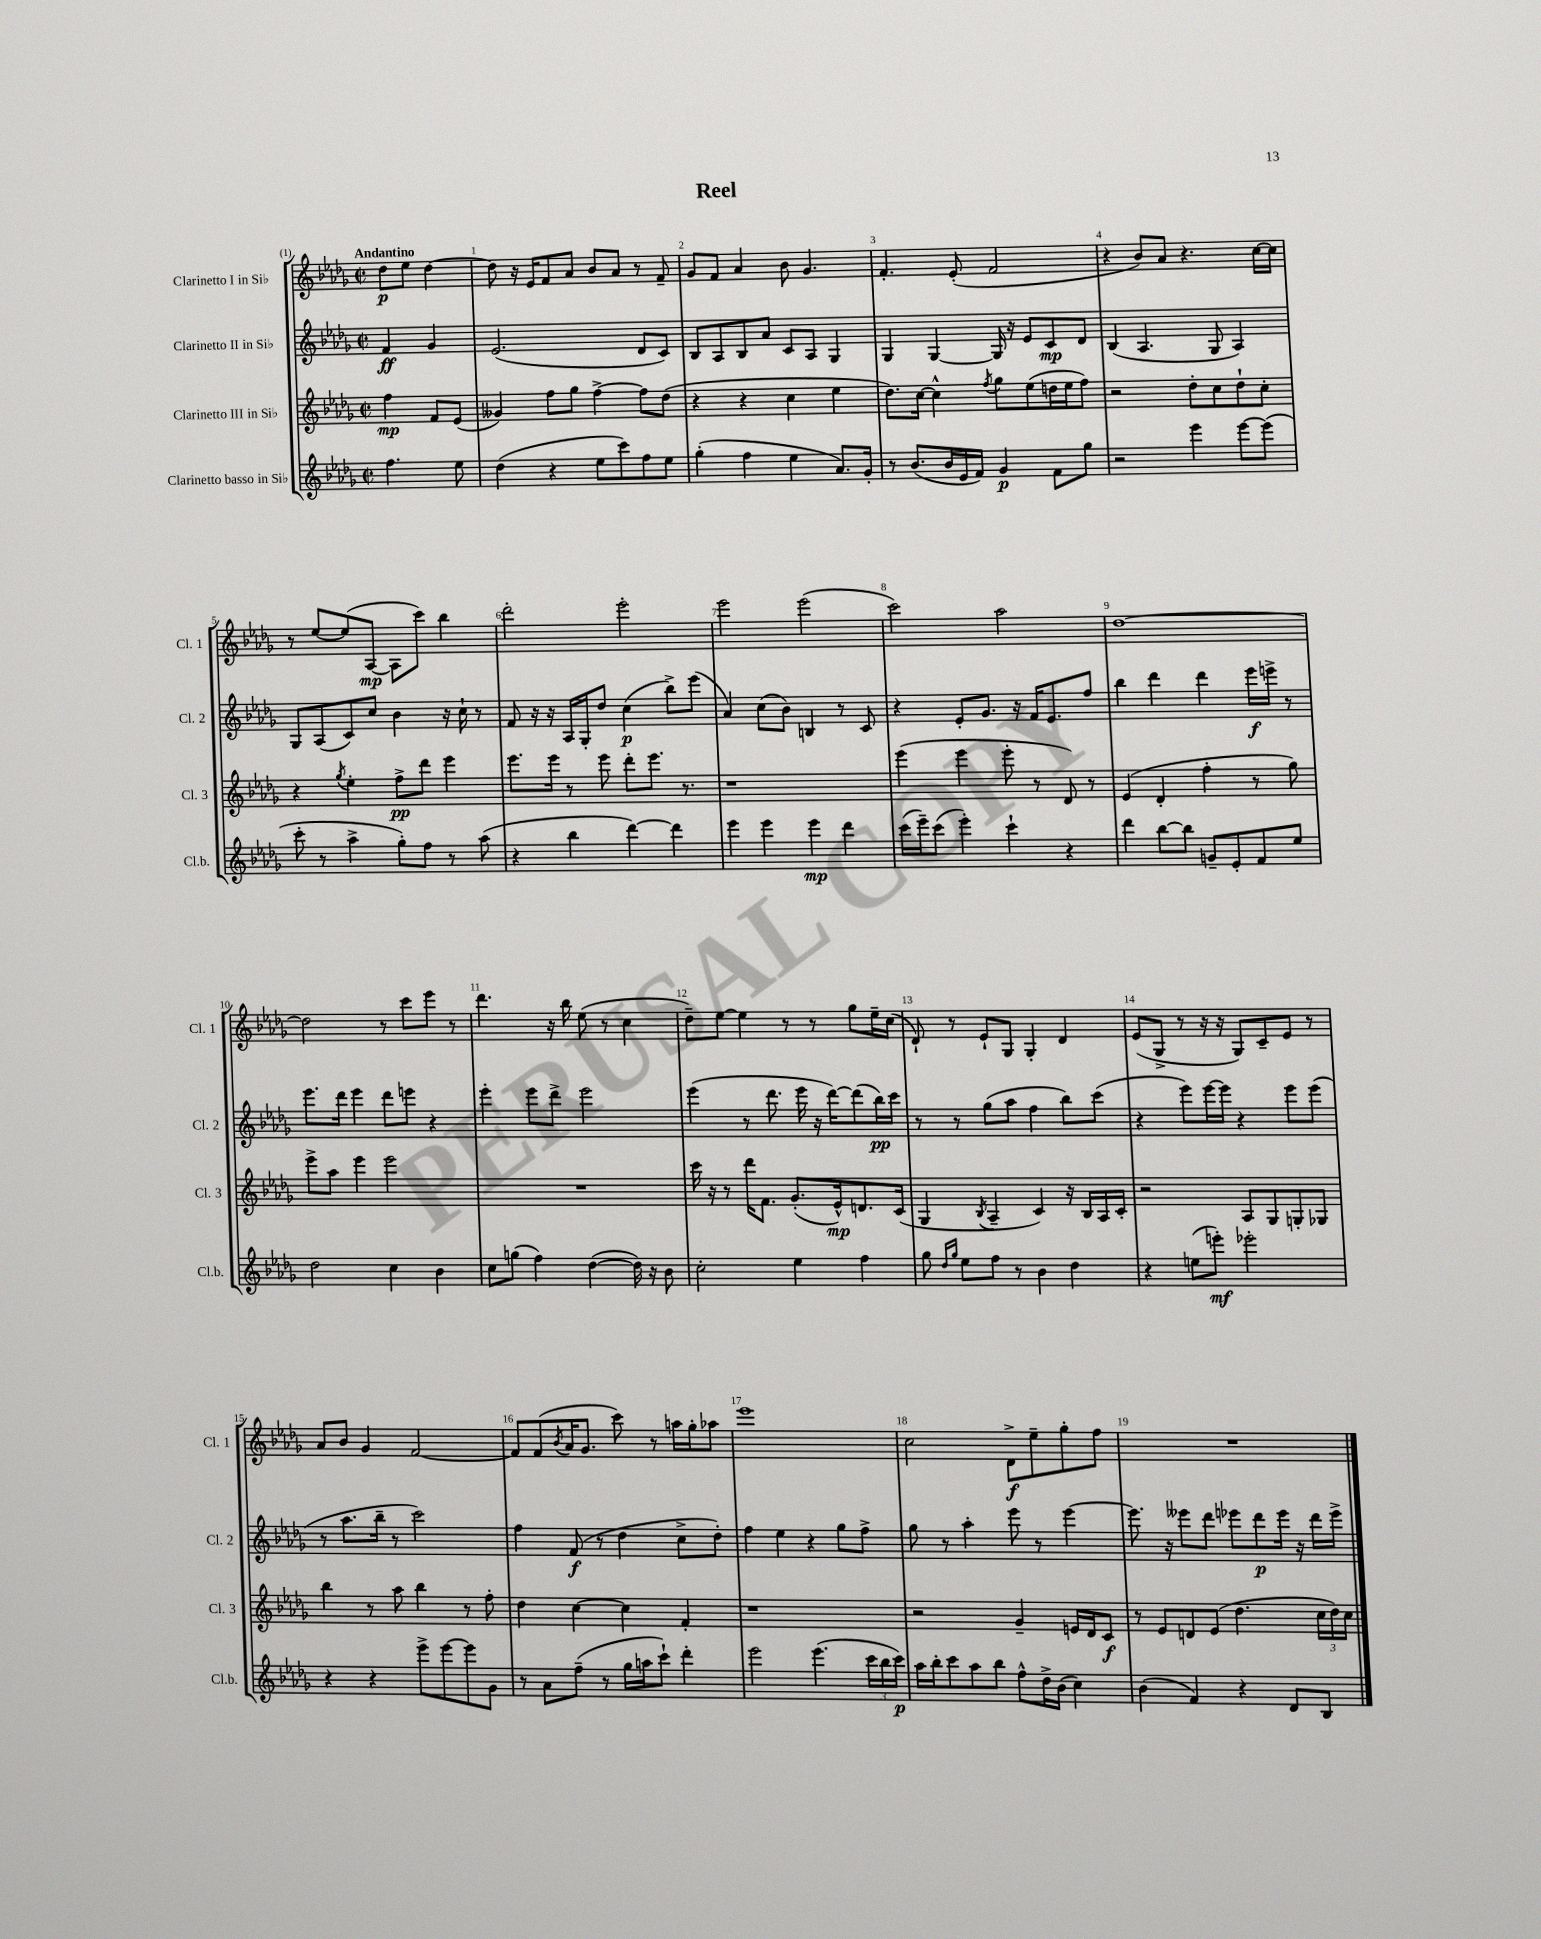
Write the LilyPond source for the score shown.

\header { title = "Reel" }
<<
\new StaffGroup <<
\new Staff = "s0" \with { instrumentName = "Clarinetto I in Sib" shortInstrumentName = "Cl. 1" } {
    \clef treble \key des \major \defaultTimeSignature \time 2/2 \partial 2 \tempo "Andantino"
    des''8\p ees''8 des''4~ |
    des''8 r16 ees'16 f'8 aes'8 bes'8 aes'8 r8 f'8-- |
    ges'8 f'8 aes'4 bes'8 ges'4. |
    f'4.-. ees'8-.( f'2 |
    r4 bes'8) aes'8 r4. c''16~ c''16 |
    r8 ees''8~ ees''8( aes8~\mp aes8 c'''8) bes''4 |
    des'''2-. ees'''2-. |
    ees'''2 ees'''2( |
    c'''2) aes''2 |
    des''1~ |
    des''2 r8 c'''8 ees'''8 r8 |
    des'''4. r16 bes''16 ees''8( r8 c''4 |
    des''8--) ees''8~ ees''4 r8 r8 ges''8 ees''16-- c''16( |
    des'8-!) r8 ees'8-! ges8 ges4-. des'4 |
    ees'8( ges8-> r8 r16 r16 ges8) c'8-- ees'8 r8 |
    aes'8 bes'8 ges'4 f'2~ |
    f'8 f'8( \acciaccatura { bes'8 } aes'16 ges'8. c'''8) r8 a''16 ges''16-. aes''8 |
    ees'''1 |
    c''2 des'8->\f ees''8-- ges''8-. f''8 |
    R1 \bar "|." |
}
\new Staff = "s1" \with { instrumentName = "Clarinetto II in Sib" shortInstrumentName = "Cl. 2" } {
    \clef treble \key des \major \defaultTimeSignature \time 2/2 \partial 2
    f'4\ff ges'4 |
    ees'2.( des'8 c'8) |
    bes8 aes8 bes8 aes'8 c'8 aes8 ges4 |
    ges4 ges4~ ges16 r16 ees'8 c'8\mp des'8 |
    bes4( aes4. ges8 aes4) |
    ges8 aes8( c'8) c''8 bes'4 r16 c''16-! r8 |
    f'8 r16 r16 aes16 ges16-. des''8 c''4\p( bes''8->) ees'''8( |
    aes'4) c''8( bes'8) b4 r8 c'8 |
    r4 ees'8-. ges'8. r16 f'16 ees'8. f''8 |
    bes''4 des'''4 des'''4 ees'''16\f e'''16-> r8 |
    ees'''8. des'''16 ees'''4 des'''8 e'''8 r4 |
    ees'''4-. ees'''8 des'''8-> ees'''2 |
    ees'''4( r8 des'''8. ees'''16 r16 des'''16~) des'''8( bes''16\pp) c'''16 |
    r8 r8 ges''8( aes''8 f''4 bes''8) c'''8( |
    r4 ees'''8) ees'''16~ ees'''16 r4 ees'''8 ees'''8( |
    r8 aes''8. bes''16-- r8 c'''2) |
    f''4 f'8\f( r8 des''4 c''8-> des''8-.) |
    f''4 ees''4 r4 ges''8 f''8-> |
    ges''8 r8 aes''4-. ees'''8 r8 ees'''4~ |
    ees'''8. r16 eeses'''8 des'''8 ees'''8 des'''8\p ees'''16 r16 des'''16 ees'''16-> \bar "|." |
}
\new Staff = "s2" \with { instrumentName = "Clarinetto III in Sib" shortInstrumentName = "Cl. 3" } {
    \clef treble \key des \major \defaultTimeSignature \time 2/2 \partial 2
    f''4\mp f'8 ees'8( |
    geses'4) f''8 ges''8 f''4~-> f''8 des''8( |
    r4 r4 c''4 ees''4 |
    des''8.) c''16~ c''4-^ \acciaccatura { f''8 } ges''8 ees''8( d''16 ees''16 f''8) |
    r2 des''8-. c''8 des''8-! c''8-. |
    r4 \acciaccatura { ges''8 } ees''4-. f''8->\pp des'''8 ees'''4 |
    ees'''8. ees'''16 r8 ees'''8 des'''8-. ees'''8. r8. |
    r1 |
    ees'''4( ees'''4 ees'''8-. r8 des'8) r8 |
    ees'4( des'4-. f''4-. r8 ges''8) |
    ees'''8-> aes''8 ees'''4 ees'''2 |
    R1 |
    c'''16 r16 r8 des'''16 f'8. ges'8.-.( ees'16-^\mp) d'8. c'16( |
    ges4 \acciaccatura { bes8 } aes4-- c'4) r16 bes16 aes16 c'16-. |
    r2 aes8 ges8 g8-. ges8 |
    bes''4 r8 aes''8 bes''4 r8 f''8-. |
    des''4 c''4~ c''4 f'4-. |
    r1 |
    r2 ges'4-- e'16 des'16 c'8\f |
    r8 ees'8 d'8 ees'8( des''4. \tuplet 3/2 { c''16 des''16) c''16 } \bar "|." |
}
\new Staff = "s3" \with { instrumentName = "Clarinetto basso in Sib" shortInstrumentName = "Cl.b." } {
    \clef treble \key des \major \defaultTimeSignature \time 2/2 \partial 2
    f''4. ees''8 |
    des''4( r4 ees''8 c'''8) f''8 ees''8 |
    ges''4-.( f''4 ees''4 aes'8.) ges'16-. |
    r8 bes'8.( bes'16 ees'16 f'16) ges'4\p f'8 ges''8 |
    r2 ees'''4 ees'''8~ ees'''8( |
    c'''8-. r8 aes''4-> ges''8-.) f''8 r8 aes''8( |
    r4 bes''4 des'''4~) des'''4 |
    ees'''4 ees'''4 ees'''4\mp des'''4 |
    c'''16( ees'''16--) c'''8( ees'''4-.) c'''4-! r4 |
    des'''4 bes''8~ bes''8 g'8-- ees'8-. f'8 ees''8 |
    des''2 c''4 bes'4 |
    c''8 g''8( f''4) des''4~( des''16) r16 bes'8 |
    c''2-. ees''4 f''4 |
    ges''8 \grace { des''16 ges''16 } ees''8 f''8 r8 bes'4 des''4 |
    r4 e''8( e'''8-.\mf) ees'''2-. |
    r4 r4 ees'''8-> ees'''8~ ees'''8 ges'8 |
    r8 aes'8 f''8--( r8 ges''16 a''16 c'''8-!) des'''4-. |
    ees'''2 ees'''4.( \tuplet 3/2 { c'''16 bes''16 c'''16\p) } |
    aes''16 bes''16-. c'''8 aes''8 bes''8 f''8-^ des''16-> bes'16( c''4) |
    bes'4( f'4) r4 des'8 bes8 \bar "|." |
}
>>
>>
\layout { \context { \Score \override BarNumber.break-visibility = ##(#f #t #t) barNumberVisibility = #all-bar-numbers-visible } }
